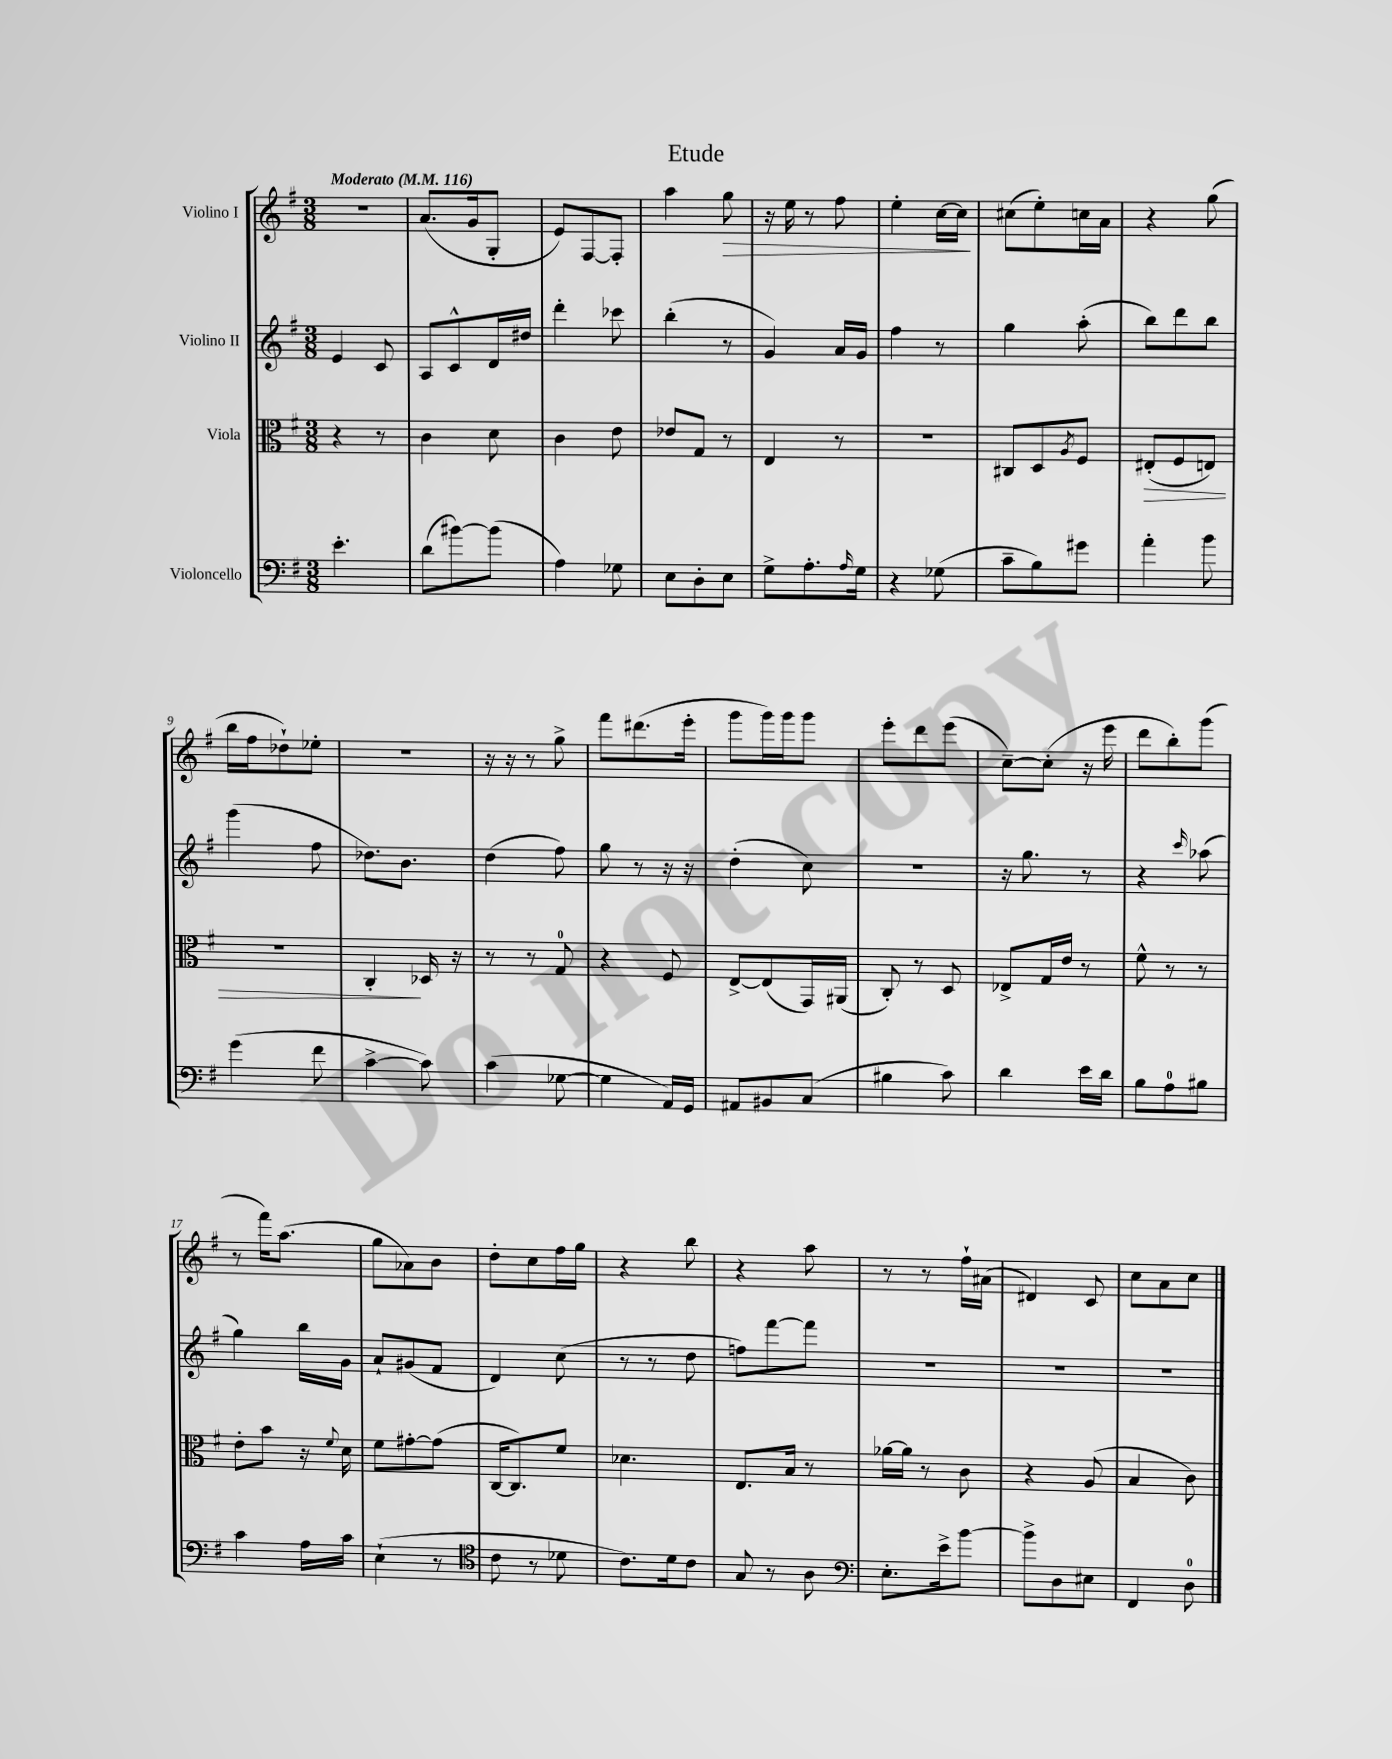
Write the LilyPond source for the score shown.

\header { title = "Etude" }
<<
\new StaffGroup <<
\new Staff = "s0" \with { instrumentName = "Violino I" } {
    \clef treble \key g \major \numericTimeSignature \time 3/8 \tempo "Moderato" 4 = 116
    R4. |
    a'8.( g'16 g8-. |
    e'8) fis8~ fis8-. |
    a''4 g''8\> |
    r16 e''16 r8 fis''8 |
    e''4-. c''16~ c''16\! |
    cis''8( e''8-.) c''16 a'16 |
    r4 g''8( |
    b''16 fis''16 des''8-!) ees''8-. |
    r4. |
    r16 r16 r8 g''8-> |
    fis'''8 dis'''8.( e'''16-. |
    g'''8 g'''16) g'''16 g'''8 |
    e'''8-. d'''8 e'''8( |
    c''8~--) c''8-.( r16 e'''16 |
    d'''8 b''8-.) g'''8( |
    r8 fis'''16) a''8.( |
    g''8 aes'8) b'8 |
    d''8-. c''8 fis''16 g''16 |
    r4 b''8 |
    r4 a''8 |
    r8 r8 fis''16-! ais'16( |
    dis'4) c'8 |
    c''8 a'8 c''8 \bar "|." |
}
\new Staff = "s1" \with { instrumentName = "Violino II" } {
    \clef treble \key g \major \numericTimeSignature \time 3/8
    e'4 c'8 |
    a8 c'8-^ d'16 dis''16 |
    d'''4-. ces'''8 |
    b''4-.( r8 |
    g'4) a'16 g'16 |
    fis''4 r8 |
    g''4 a''8-.( |
    b''8) d'''8 b''8 |
    g'''4( fis''8 |
    des''8.) b'8. |
    d''4( fis''8) |
    g''8 r8 r16 r16 |
    d''4-.( c''8) |
    R4. |
    r16 g''8. r8 |
    r4 \grace { c'''16 } aes''8( |
    g''4) b''16 g'16 |
    a'8-! gis'8( fis'8 |
    d'4) c''8( |
    r8 r8 d''8 |
    f''8) fis'''8~ fis'''8 |
    R4. |
    R4. |
    R4. \bar "|." |
}
\new Staff = "s2" \with { instrumentName = "Viola" } {
    \clef alto \key g \major \numericTimeSignature \time 3/8
    r4 r8 |
    c'4 d'8 |
    c'4 e'8 |
    ees'8 g8 r8 |
    e4 r8 |
    r4. |
    cis8 d8 \acciaccatura { a8 } fis8 |
    eis8-.\>( fis8 e8) |
    R4. |
    c4-.\! des16 r16 |
    r8 r8 g8-0 |
    r4 fis8 |
    e8~-> e8( g,16) ais,16( |
    c8-.) r8 d8 |
    ees8-> g16 e'16 r8 |
    fis'8-^ r8 r8 |
    e'8-. b'8 r16 \appoggiatura { fis'8 } d'16 |
    fis'8 gis'8~-. gis'8( |
    c16~ c8.) fis'8 |
    des'4. |
    e8. b16 r8 |
    aes'16~ aes'16 r8 c'8 |
    r4 a8( |
    b4 c'8) \bar "|." |
}
\new Staff = "s3" \with { instrumentName = "Violoncello" } {
    \clef bass \key g \major \numericTimeSignature \time 3/8
    e'4.-. |
    d'8( bis'8~) bis'8( |
    a4) ges8 |
    e8 d8-. e8 |
    g8-> a8.-. \grace { a16 } g16 |
    r4 ges8( |
    c'8-- b8) gis'8 |
    a'4-. b'8 |
    g'4( fis'8 |
    c'4~-> c'8) |
    c'4( ges8~ |
    ges4 a,16) g,16 |
    ais,8 bis,8 c8( |
    bis4 c'8) |
    d'4 e'16 d'16 |
    b8 a8-0 bis8 |
    c'4 a16 c'16 |
    e4-!( r8 |
    \clef tenor c'8 r8 des'8 |
    c'8.) d'16 c'8 |
    g8 r8 a8 |
    \clef bass e8.-. e'16-> b'8~ |
    b'8-> d8 eis8 |
    fis,4 d8-0 \bar "|." |
}
>>
>>
